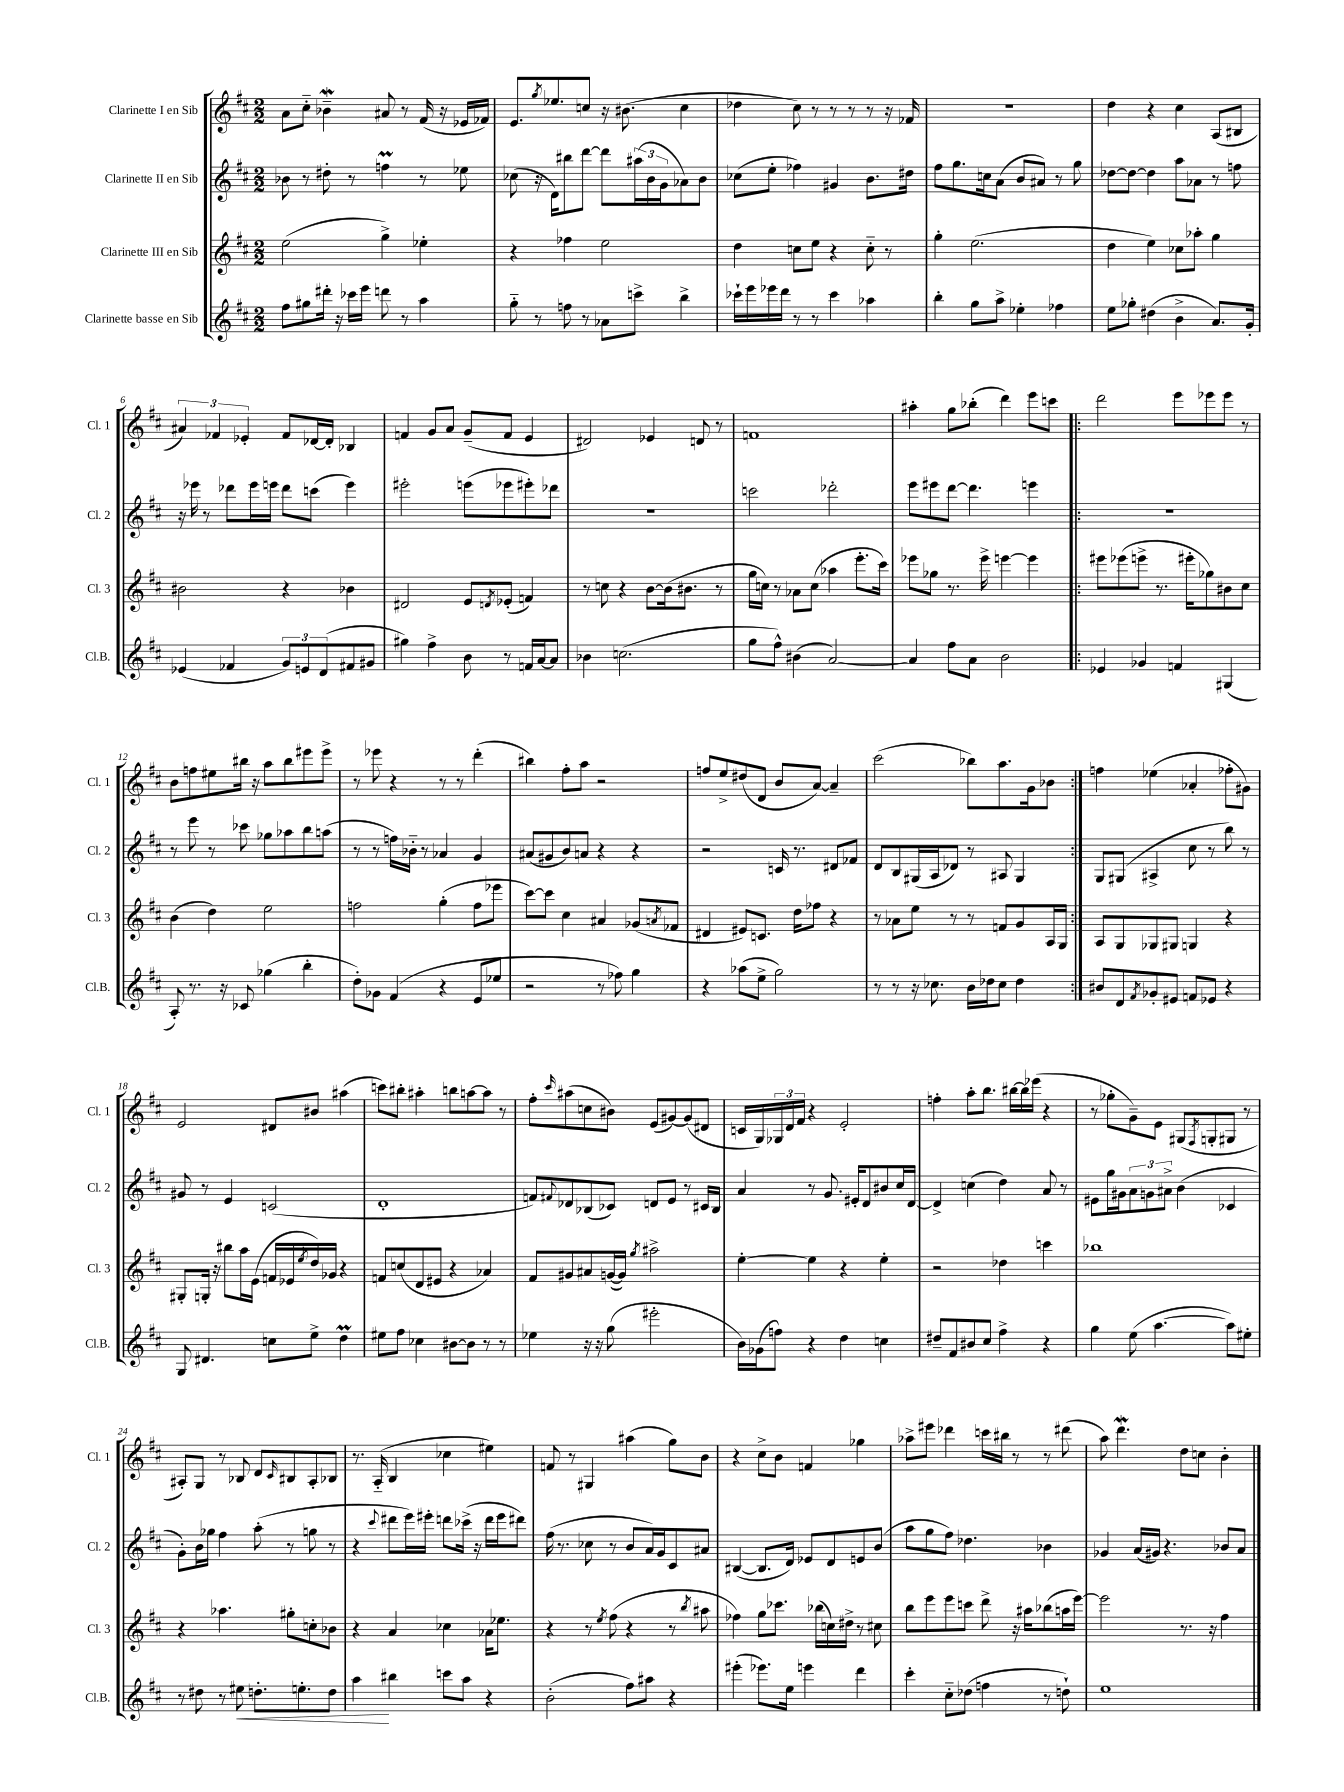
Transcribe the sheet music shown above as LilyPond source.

<<
\new StaffGroup <<
\new Staff = "s0" \with { instrumentName = "Clarinette I en Sib" shortInstrumentName = "Cl. 1" } {
    \clef treble \key d \major \numericTimeSignature \time 2/2
    a'8 cis''8-_ bes'4--\mordent ais'8 r8 fis'16( r16 ees'16 fes'16) |
    e'8. \acciaccatura { g''8 } ees''8. c''8 r16 bis'8.( c''4 |
    des''4 cis''8) r8 r8 r8 r8 r16 fes'16 |
    R1 |
    d''4 r4 cis''4 a8( bis8 |
    \tuplet 3/2 { ais'4) fes'4 ees'4-. } fes'8 des'16~ des'16-. bes4 |
    f'4 g'8 a'8 g'8--( f'8 e'4 |
    dis'2) ees'4 d'8 r8 |
    f'1 |
    ais''4-. g''8 bes''8-.( d'''4) e'''8 c'''8 |
    \repeat volta 2 { d'''2 e'''8 ees'''8 ees'''8 r8 |
    b'8 f''8 eis''8 bis''16 r16 a''8 bis''8 eis'''8 eis'''8-> |
    r8 ees'''8 r4 r8 r8 d'''4-.( |
    bis''4) fis''8-. a''8 r2 |
    f''8 e''8-> dis''8( d'8 b'8 a'8~) a'4-- |
    cis'''2( bes''8) a''8. g'16 bes'8 | }
    f''4 ees''4( aes'4-. fes''8-. gis'8) |
    e'2 dis'8 bis'8 ais''4( |
    c'''8) bis''8-. ais''4-. b''8 a''8~ a''8 r8 |
    fis''8-. \grace { cis'''16 } ais''8( c''8 bis'8) e'8( gis'8~) gis'8( dis'8 |
    c'16 g16) \tuplet 3/2 { ges16 d'16 fis'16 } r4 e'2-. |
    f''4-. a''8-. b''8. bis''16~ bis''16 ees'''16( r4 |
    r8 ges''8-. g'8--) e'8 gis8( \acciaccatura { fis8 } g8-. gis8 r8 |
    ais8-.) g8 r8 bes8 d'8 \grace { cis'16 } bis8 ais8-. bes8 |
    r8. a16-_( b4 ces''4 eis''4) |
    f'8 r8 gis4 ais''4( g''8) b'8 |
    r4 cis''8-> b'8 f'4 ges''4 |
    aes''8-> eis'''8 des'''4 c'''16 bis''16 r8 r8 dis'''8( |
    a''8) d'''4.\mordent d''8 c''8 b'4-. \bar "|." |
}
\new Staff = "s1" \with { instrumentName = "Clarinette II en Sib" shortInstrumentName = "Cl. 2" } {
    \clef treble \key d \major \numericTimeSignature \time 2/2
    bes'8 r8 dis''8-. r8 f''4\prall r8 ees''8 |
    ces''8( r16 d'16) bis''8 d'''8~ d'''8 \tuplet 3/2 { ais''16( b'16 g'16 } aes'8) b'8 |
    ces''8( e''8-. fes''4) gis'4 b'8. dis''16 |
    fis''8 g''8. c''16 a'8( b'8 ais'8) r8 g''8 |
    des''8~ des''8~ des''4 a''8 aes'8 r8 f''8 |
    r16 ees'''16 r8 des'''8 ees'''16 e'''16 des'''8 c'''8( e'''4) |
    eis'''2-. e'''8( ees'''8 eis'''8-.) des'''8 |
    R1 |
    c'''2 des'''2-. |
    e'''8 eis'''8 d'''8~ d'''4. e'''4 |
    \repeat volta 2 { r1 |
    r8 e'''8 r8 ces'''8 ges''8 aes''8 b''8 a''8( |
    r8 r8 f''16) bes'16-_ r8 aes'4 g'4 |
    ais'8( gis'8 b'8) a'8 r4 r4 |
    r2 c'16 r8. dis'8 fes'8 |
    d'8 b8 gis16( a16 des'8) r8 ais8 gis4 | }
    g8 gis8( ais4-> cis''8 r8 b''8) r8 |
    gis'8 r8 e'4 c'2( |
    d'1-. |
    f'8) \appoggiatura { fis'8 } des'8 bes8( ces'8) d'8 e'8 r8 cis'16 bes16 |
    a'4 r8 g'8. eis'16-. d'8 bis'8 cis''16 d'16~ |
    d'4-> c''4( d''4) a'8 r8 |
    eis'8 g''16 gis'16 \tuplet 3/2 { a'8 g'8 ais'8-> } b'4( ces'4 |
    g'8-.) b'16 ges''16 fis''4 a''8-.( r8 g''8 r8 |
    r4 \appoggiatura { cis'''8 } dis'''8 e'''16) eis'''16-. d'''8 ces'''16->( r16 d'''16 eis'''16 dis'''8) |
    fis''16( r8. ces''8 r8 b'8 a'16) g'16 cis'8 ais'8 |
    bis4~( bis8. d'16) ees'8 d'8 e'8 b'8( |
    a''8 g''8 fis''8) des''4. bes'4 |
    ges'4 a'16( gis'16) r4. bes'8 a'8 \bar "|." |
}
\new Staff = "s2" \with { instrumentName = "Clarinette III en Sib" shortInstrumentName = "Cl. 3" } {
    \clef treble \key d \major \numericTimeSignature \time 2/2
    e''2( g''4->) ees''4-. |
    r4 fes''4 e''2 |
    d''4 c''8 e''8 r4 c''8-_ r8 |
    g''4-. e''2.( |
    d''4 e''4) ces''8 aes''8-. g''4 |
    bis'2 r4 bes'4 |
    dis'2 e'8 \acciaccatura { d'8 } ees'8-.( f'4) |
    r8 c''8 r4 b'8~ b'16( bis'8. r8 |
    g''16 c''16) r8 aes'8 c''8( aes''4 e'''8.-. cis'''16) |
    ees'''8 ges''8 r8. ees'''16-> e'''4~ e'''4 |
    \repeat volta 2 { eis'''8 ees'''8( e'''8-> r8. eis'''16-. ges''8) bis'8 cis''8 |
    b'4( d''4) e''2 |
    f''2 g''4-.( f''8 ees'''8 |
    cis'''8~) cis'''8 cis''4 ais'4 ges'8( \acciaccatura { a'8 } fes'8 |
    dis'4 eis'8) c'8. d''16 fes''8 r4 |
    r8 aes'8 e''8 r8 r8 f'8 g'8 a16 g16 | }
    a8 g8 ges8 gis8 g4 r4 |
    gis8-. g16-. r16 bis''8 a''16 e'16( f'16 ees'16 \acciaccatura { e''8 } d''16) ges'16 r4 |
    f'8 c''8( d'8 eis'8 r4 aes'4) |
    fis'8 gis'8 ais'8 g'16~( g'16) \acciaccatura { g''8 } ais''2-> |
    e''4~-. e''4 r4 e''4-. |
    r2 des''4 c'''4 |
    bes''1 |
    r4 aes''4. gis''8-. c''8-. bes'8 |
    r4 a'4 ces''4 aes'16 ees''8. |
    r4 r8 \acciaccatura { e''8 } fis''8( r4 r8 \acciaccatura { b''8 } ais''8 |
    fes''4) g''8 ces'''8. bes''16( c''16) dis''16-> r8 cis''8 |
    b''8 e'''8 e'''8 c'''8 d'''8-> r16 ais''16 bes''8( a''16 e'''16~) |
    e'''2 r8. r16 fis''4 \bar "|." |
}
\new Staff = "s3" \with { instrumentName = "Clarinette basse en Sib" shortInstrumentName = "Cl.B." } {
    \clef treble \key d \major \numericTimeSignature \time 2/2
    fis''8 gis''8 dis'''16-. r16 ces'''16 e'''16 d'''8 r8 a''4 |
    g''8-_ r8 f''8 r8 aes'8 c'''8-> b''4-> |
    ces'''16-! e'''16 ees'''16 d'''16 r8 r8 ces'''4 aes''4 |
    b''4-. g''8 a''8-> ees''4-. fes''4 |
    e''8 ges''8-. dis''4( b'4-> a'8.) g'16-. |
    ees'4( fes'4 \tuplet 3/2 { g'8) e'8 d'8( } fis'8 gis'8 |
    gis''4) fis''4-> b'8 r8 f'16 a'16~ a'8 |
    bes'4 c''2.( |
    g''8 fis''8-^) bis'4( a'2~) |
    a'4 fis''8 a'8 b'2 |
    \repeat volta 2 { ees'4 ges'4 f'4 gis4( |
    a8-.) r8. r16 ces'8 ges''4( b''4-. |
    d''8-.) ges'8 fis'4( r4 e'8 ees''8 |
    r2 r8 fes''8) g''4 |
    r4 aes''8( e''8-> g''2) |
    r8 r8 r16 ces''8. b'16 des''16 ces''8 des''4 | }
    bis'8 d'8 \acciaccatura { fis'8 } ges'8-. eis'8 f'8 ees'8 r4 |
    g8 dis'4. c''8 e''8-> d''4\prall |
    eis''8 fis''8 ces''4 bis'8~ bis'8 r8 r8 |
    ees''4 r16 r16 g''8( eis'''2-. |
    b'16) ges'16( f''8) r4 d''4 c''4 |
    dis''8-- fis'8 bis'8 cis''8 fis''4-> r4 |
    g''4 e''8( a''4.~ a''8) eis''8-. |
    r8 dis''8 r8 eis''8\< d''8.-. e''8.-. d''8 |
    a''4\! bis''4 c'''8 a''8 r4 |
    b'2-.( fis''8) ais''8 r4 |
    eis'''4-.( ees'''8.) e''16 e'''4 d'''4 |
    cis'''4-. cis''8-_ des''8( f''4 r8 d''8-!) |
    e''1 \bar "|." |
}
>>
>>
